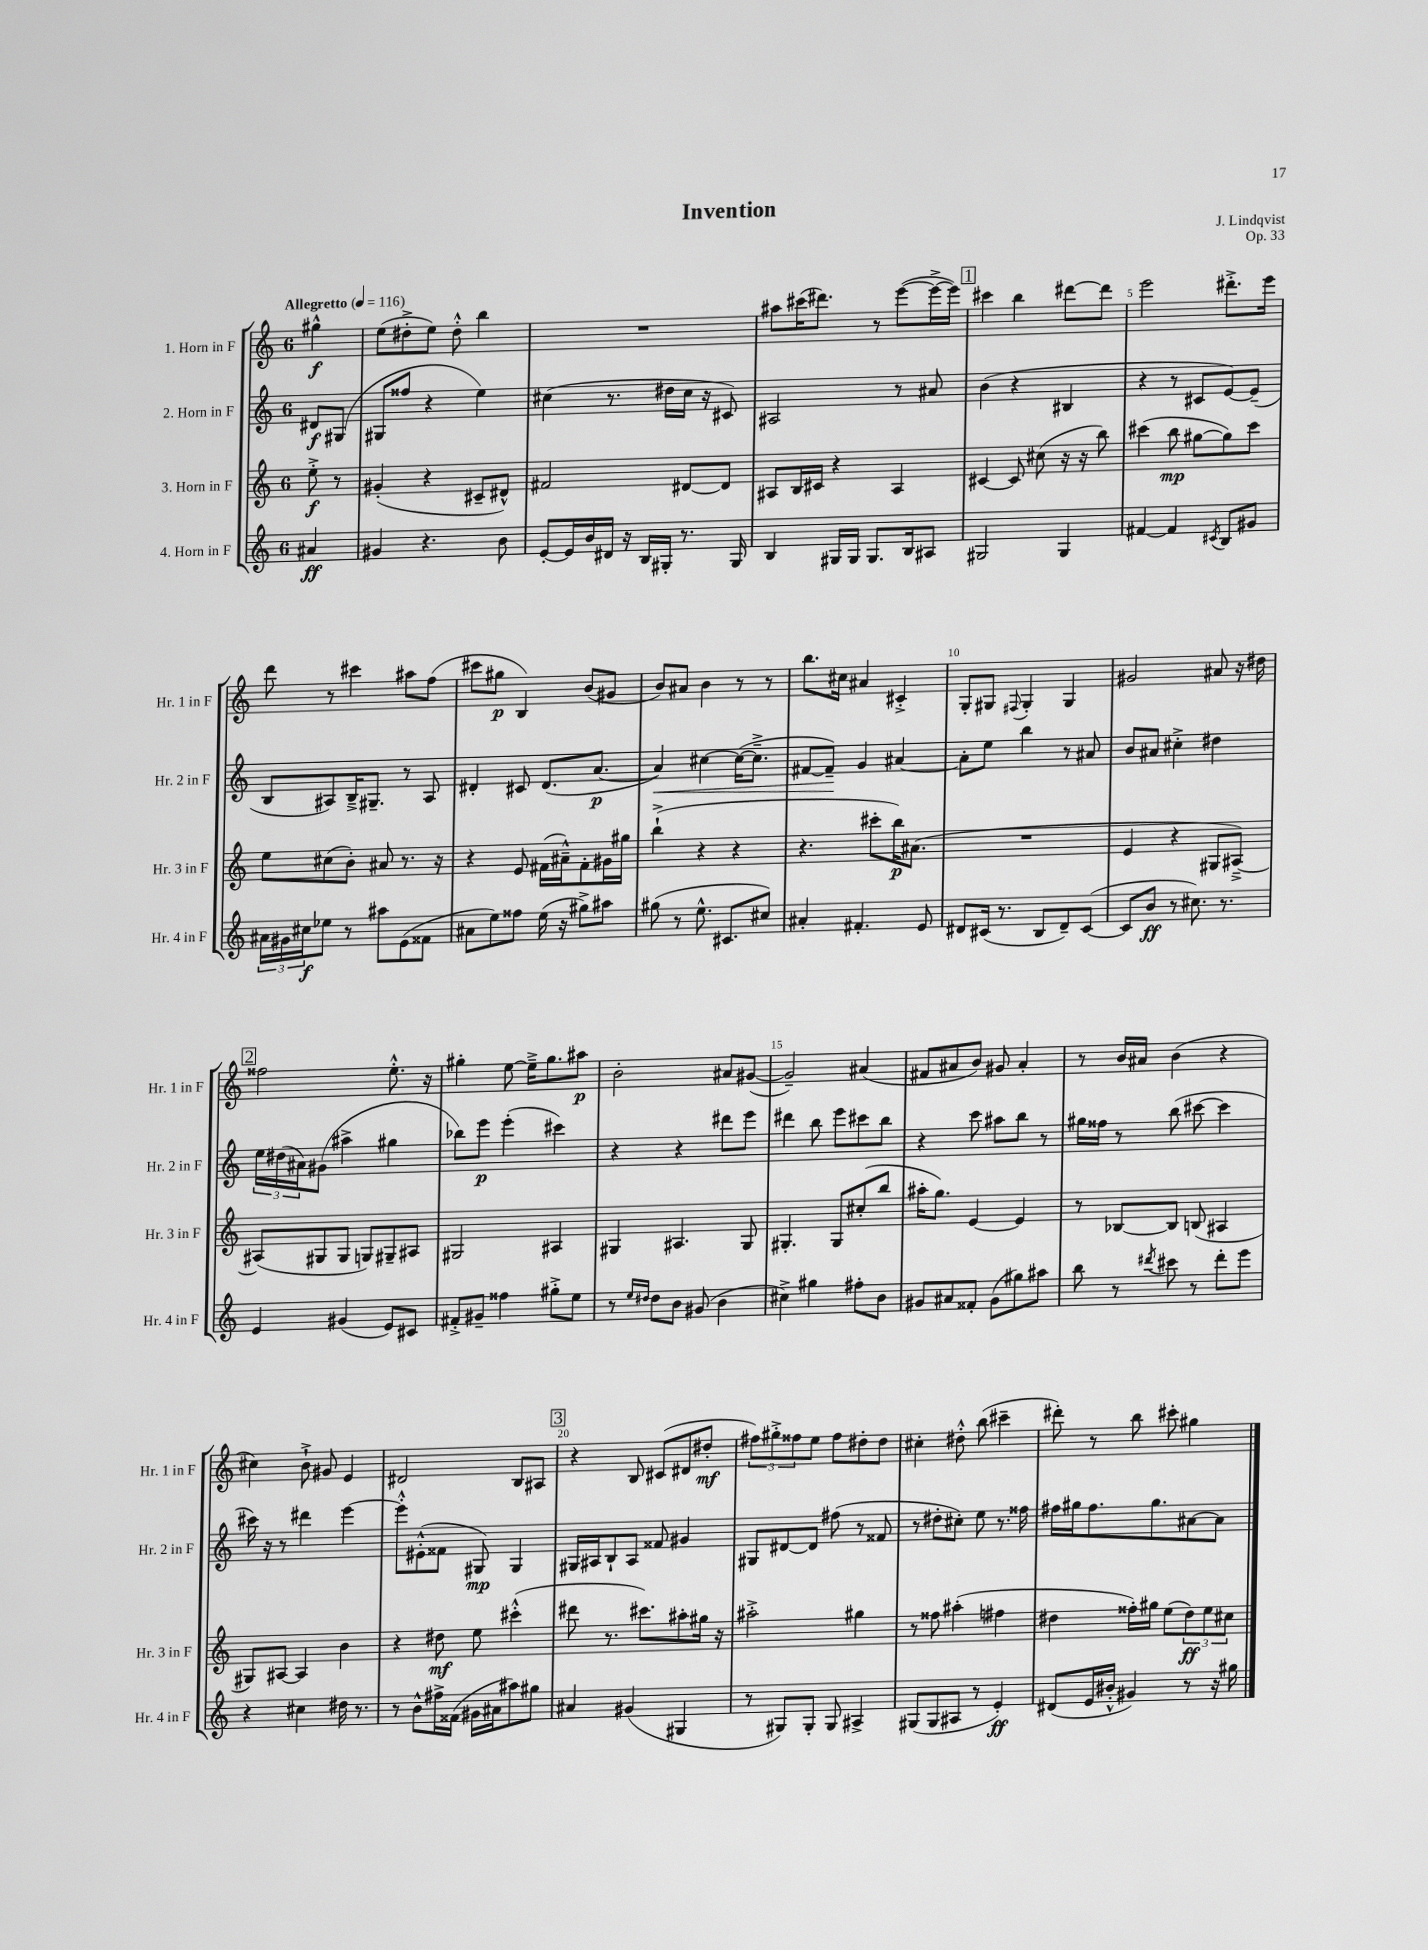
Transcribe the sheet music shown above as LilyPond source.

\header { title = "Invention" composer = "J. Lindqvist" opus = "Op. 33" }
<<
\new StaffGroup <<
\new Staff = "s0" \with { instrumentName = "1. Horn in F" shortInstrumentName = "Hr. 1 in F" } {
    \clef treble \key c \major \once \override Staff.TimeSignature.style = #'single-digit \time 6/8 \partial 4 \tempo "Allegretto" 4 = 116
    gis''4-^\f |
    e''8( dis''8-.-> e''8) dis''8-.-^ b''4 |
    R2. |
    ais''8 cis'''16( dis'''8.) r8 e'''8~( e'''16~-> e'''16) |
    \mark \markup { \box "1" } cis'''4 b''4 dis'''8~ dis'''8 |
    e'''2 dis'''8.-.-> e'''16 |
    d'''8 r8 cis'''4 ais''8 f''8( |
    cis'''8 gis''8\p b4) b'8( gis'8 |
    b'8) ais'8 b'4 r8 r8 |
    b''8. cis''16 ais'4 cis'4-.-> |
    g8-. gis8 \appoggiatura { fis8 } gis4-. gis4 |
    gis'2 ais'8 r16 dis''16 |
    \mark \markup { \box "2" } fisis''2 e''8.-.-^ r16 |
    gis''4-. e''8~ e''16---> gis''8. ais''8\p |
    b'2-. ais'8 gis'8~( |
    gis'2--) ais'4( |
    fis'8 ais'8 b'8) gis'8 ais'4-. |
    r8 b'16 ais'16 b'4( r4 |
    cis''4) b'8-!-> gis'8 e'4 |
    dis'2 b8 ais8 |
    \mark \markup { \box "3" } r4 b8 cis'8( dis'8 dis''8-.\mf |
    \tuplet 3/2 { fis''8) gis''8-.-> fisis''8 } e''8 fisis''8 dis''8-. dis''8 |
    cis''4-. dis''8-.-^ b''8( cis'''4-- |
    dis'''8-.) r8 b''8 cis'''8-. gis''4 \bar "|." |
}
\new Staff = "s1" \with { instrumentName = "2. Horn in F" shortInstrumentName = "Hr. 2 in F" } {
    \clef treble \key c \major \once \override Staff.TimeSignature.style = #'single-digit \time 6/8 \partial 4
    dis'8\f gis8( |
    gis8 fisis''8 r4 e''4) |
    cis''4( r8. dis''16 cis''16 r16 cis'8) |
    ais2 r8 ais'8 |
    \mark \markup { \box "1" } b'4( r4 bis4 |
    r4 r8 cis'8 e'8~) e'8--( |
    b8 ais8) b16---> gis8.-- r8 ais8 |
    dis'4-. cis'8 dis'8.( a'8.~\p |
    a'4\<) cis''4~ cis''16~( cis''8.---> |
    fis'8~ fis'8--\!) g'4 ais'4~ |
    ais'8-. e''8 b''4 r8 ais'8 |
    b'8 ais'8 cis''4-.-> dis''4 |
    \mark \markup { \box "2" } \tuplet 3/2 { e''16 dis''16( ais'16) } gis'8( ais''4-> gis''4 |
    bes''8) e'''8\p e'''4-.( cis'''4) |
    r4 r4 dis'''8 e'''8 |
    dis'''4 b''8 e'''8 cis'''8 b''8 |
    r4 c'''8 ais''8 b''8 r8 |
    gis''16 fisis''16 r8 b''8( cis'''8~ cis'''4 |
    cis'''16) r16 r8 dis'''4 e'''4~ |
    e'''8-.-^ eis'8-.-^( fisis'8 gis8\mp) gis4 |
    \mark \markup { \box "3" } gis16 ais16 b8-! ais8 fisis'8 gis'4 |
    gis8 dis'8~ dis'8 fis''8( r8 fisis'8 |
    r8 dis''8-. cis''8-.) e''8 r8. fisis''16 |
    fis''16 gis''16 fis''8. gis''8. ais'8~ ais'8 \bar "|." |
}
\new Staff = "s2" \with { instrumentName = "3. Horn in F" shortInstrumentName = "Hr. 3 in F" } {
    \clef treble \key c \major \once \override Staff.TimeSignature.style = #'single-digit \time 6/8 \partial 4
    e''8-.->\f r8 |
    gis'4-.( r4 cis'8-- dis'8-^) |
    fis'2 dis'8~ dis'8 |
    ais8 b16 cis'16 r4 ais4 |
    \mark \markup { \box "1" } cis'4~ cis'8 cis''8( r16 r16 b''8) |
    cis'''4( b''8\mp gis''8~ gis''8) cis'''8 |
    e''8 cis''8( b'8-.) ais'8 r8. r16 |
    r4 e'8 fis'16( ais'16---^) fis'8-. gis'16 gis''16 |
    b''4-!->( r4 r4 |
    r4. cis'''8-. b''16\p) ais'8.( |
    R2. |
    e'4 r4 gis8 ais8~--->) |
    \mark \markup { \box "2" } ais8( gis8 gis8 g8) gis8-- ais8 |
    gis2 ais4 |
    gis4 ais4. gis8 |
    gis4.-. gis8 cis''8-.( b''8 |
    ais''16-. g''8.) e'4~ e'4 |
    r8 bes8~ bes8 b8( ais4 |
    gis8) ais8~ ais4 b'4 |
    r4 dis''8\mf e''8 cis'''4-.-^( |
    \mark \markup { \box "3" } dis'''8 r8. cis'''8.) ais''8-. gis''16 r16 |
    ais''2-.-> gis''4 |
    r8 fisis''8 ais''4-.( fis''4 |
    dis''4 fisis''16-.) gis''16 e''8( \tuplet 3/2 { dis''8\ff) e''8 cis''8 } \bar "|." |
}
\new Staff = "s3" \with { instrumentName = "4. Horn in F" shortInstrumentName = "Hr. 4 in F" } {
    \clef treble \key c \major \once \override Staff.TimeSignature.style = #'single-digit \time 6/8 \partial 4
    ais'4\ff |
    gis'4 r4. b'8 |
    e'8~-. e'16 b'16 dis'16 r16 b16 gis16-. r8. gis16 |
    b4 gis16 gis16 gis8. b16 ais8 |
    \mark \markup { \box "1" } gis2 gis4 |
    fis'4~ fis'4 \acciaccatura { cis'8 } b8 gis'8 |
    \tuplet 3/2 { ais'16 gis'16 cis''16\f } ees''8 r8 ais''8 e'8( fisis'8 |
    ais'8 e''8) fisis''8 e''16( r16 gis''8->) ais''8 |
    gis''8( r8 e''8.-^ cis'8. cis''8) |
    ais'4-. fis'4.-. e'8 |
    dis'8 cis'16( r8. b8 dis'8--) cis'8~( |
    cis'8 b'8\ff r8 cis''8.) r8. |
    \mark \markup { \box "2" } e'4 gis'4( e'8) cis'8 |
    fis'8-.-> gis'8-- fisis''4 gis''8-.-> e''8 |
    r8 \grace { e''16 dis''16 } dis''8 b'8 gis'8( b'4 |
    cis''4->) gis''4 fis''8-. b'8 |
    gis'8 ais'8 fisis'8-. gis'8( gis''8) ais''8 |
    b''8 r8 \acciaccatura { dis'''8 } cis'''8 r8 dis'''8-. e'''8 |
    r4 cis''4 dis''16 r8. |
    r8 b'8-^ fis''16-> fisis'16( gis'16 ais'16 ais''8) gis''8 |
    \mark \markup { \box "3" } ais'4 gis'4( gis4 |
    r8 gis8) gis8-. gis8 ais4-> |
    gis8( gis8 ais8 r8 e'4-.\ff) |
    dis'8( e'16 bis'16-.-^ gis'4) r8 r16 gis''16 \bar "|." |
}
>>
>>
\layout { \context { \Score \override BarNumber.break-visibility = ##(#f #t #t) barNumberVisibility = #(every-nth-bar-number-visible 5) } }
